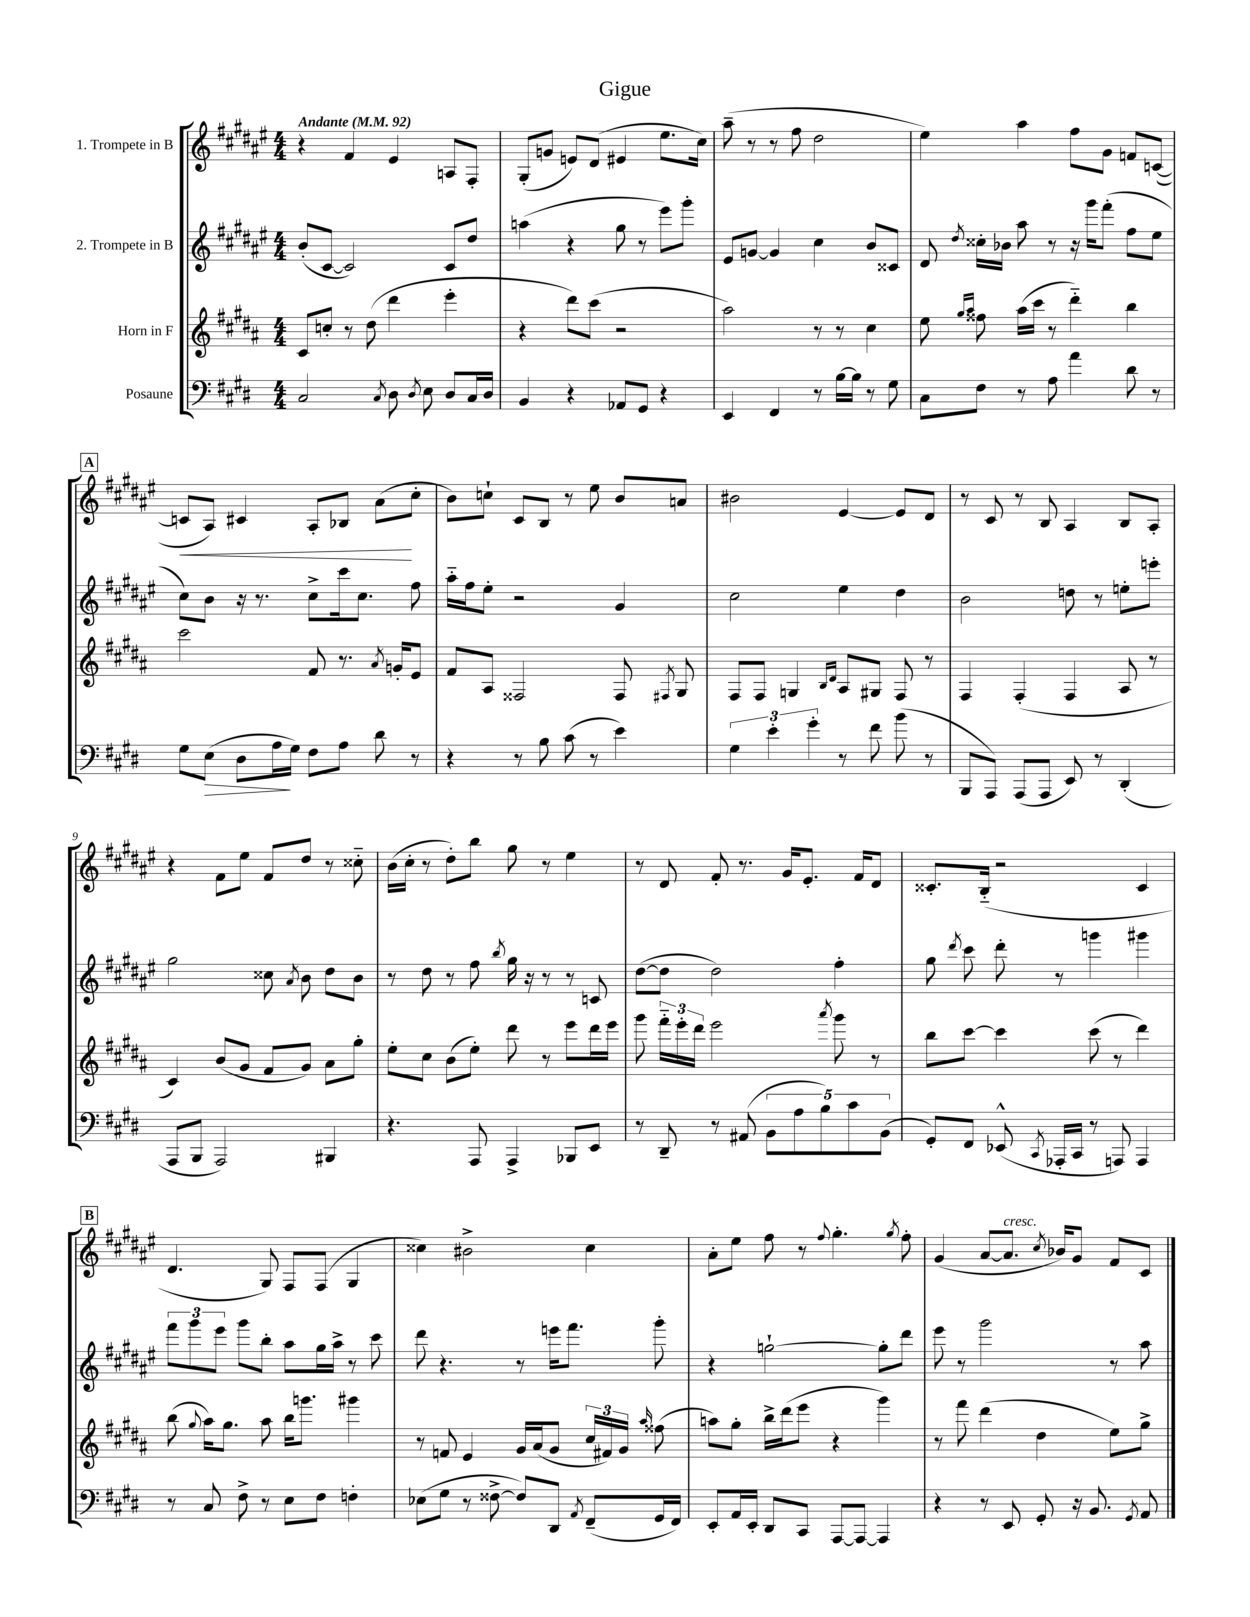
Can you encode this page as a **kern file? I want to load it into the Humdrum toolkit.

**kern	**kern	**kern	**kern
*staff4	*staff3	*staff2	*staff1
*clefF4	*clefG2	*clefG2	*clefG2
*k[f#c#g#d#]	*k[f#c#g#d#a#]	*k[f#c#g#d#a#e#]	*k[f#c#g#d#a#e#]
*M4/4	*M4/4	*M4/4	*M4/4
*MM92	*MM92	*MM92	*MM92
2C#	8c#	(8b'	4r
.	8cc'	[8c#	.
.	8r	2c#])	4f#
.	(8dd#	.	.
8qC#	.	.	.
8D#	4ddd#	.	4e#
8qD#	.	.	.
8E	.	.	.
8D#	4eee'	8c#	8A
16C#	.	8dd#	8F#'
16D#	.	.	.
=	=	=	=
4BB	4r	(4aa	(8G#'
.	.	.	8g
4r	8ddd#)	4r	8e)
.	(8ccc#	.	(8d#
8AA-	2r	8gg#	4e#
8GG#	.	8r	.
4r	.	8eee#)	8.ee#
.	.	8ggg#'	.
.	.	.	16cc#)
=	=	=	=
4EE	2aa#)	8e#	(8aa#~
.	.	[8g	8r
4FF#	.	4g]	8r
.	.	.	8ff#
8r	8r	4cc#	2dd#
[16B	8r	.	.
16B]	.	.	.
8r	4cc#	8b	.
8G#	.	8c##	.
=	=	=	=
8C#	8ee	8d#	4ee#)
.	16qqgg#	.	.
.	16qqaa#	8qdd#	.
8F#	8ff##	16cc##'	.
.	.	16b-	.
8r	(16aa#	8aa#	4aa#
.	16ccc#	.	.
8A	8r	8r	.
4a	4ddd#'~)	16r	8ff#
.	.	16ggg#	.
.	.	(8fff#'	8g#
8d#	4bb	8ff#	8f
8r	.	8ee#	([8c
=	=	=	=
8G#	2ccc#	8cc#)	8c]
(8E	.	8b	8A#)
8D#	.	16r	4c#
.	.	8.r	.
16A	.	.	.
16G#)	.	.	.
8F#	8f#	8cc#^	8A#'
8A	8.r	16ccc#	8B-
.	.	8.cc#	.
8d#	.	.	(8a#
.	8qa#	.	.
.	16g'	.	.
8r	8e	8ff#	8cc#'
=	=	=	=
4r	8f#	16aa#'~	8b)
.	.	16ff#	.
.	8A#	8ee#'	8cc`
8r	2F##	2r	8c#
8B	.	.	8B
(8c#	.	.	8r
8r	.	.	8ee#
4e)	8F##	4g#	8b
.	8qF#	.	.
.	8G#	.	8a
=	=	=	=
6G#	8F#	2cc#	2b#
.	8F#	.	.
6e'	.	.	.
.	4G	.	.
6g#'	.	.	.
.	16qqB	.	.
.	16qqd#	.	.
8r	8A#	4ee#	[4e#
8f#	8G#	.	.
(8b	8F#	4dd#	8e#]
8r	8r	.	8d#
=	=	=	=
8BBB	4F#	2b	8r
8AAA)	.	.	8c#
(8AAA	(4F#'	.	8r
8AAA	.	.	8B
8EE)	4F#	8dd	4A#
8r	.	8r	.
(4DD#'	8A#	8ee'	8B
.	8r	8eee'	8A#'
=	=	=	=
8AAA	4c#)	2gg#	4r
8BBB	.	.	.
2AAA)	(8b	.	8f#
.	8g#	.	8ee#
.	8f#	8cc##	8f#
.	.	8qa#	.
.	8g#)	8b	8dd#
4BBB#	8a#	8dd#	8r
.	8gg#'	8b	8cc##'~
=	=	=	=
4.r	8ee'	8r	(16b
.	.	.	16cc#'
.	8cc#	8dd#	8r
.	(8b	8r	8dd#')
8AAA	8ee')	8ff#	8bb
.	.	8qbb	.
4AAA^	8ddd#	16gg#	8gg#
.	.	16r	.
.	8r	8r	8r
8BBB-	8eee	8r	4ee#
8EE	16ddd#	8c	.
.	16eee	.	.
=	=	=	=
8r	8ggg#	([8dd#	8r
8DD#~	24fff#'~	8dd#]	8d#
.	24eee'	.	.
.	24ddd#	.	.
8r	2eee	2dd#)	8f#'
(8AA#	.	.	8.r
10BB	.	.	.
.	.	.	16g#
10A	.	.	.
.	.	.	8.e#'
10B)	.	.	.
.	8qaaa#	.	.
.	8ggg#	4ff#'	.
10c#	.	.	.
.	.	.	16f#
.	8r	.	8d#
(10BB	.	.	.
=	=	=	=
8GG#')	8bb	8gg#	8.c##'
.	.	8qddd#	.
8FF#	[8ccc#	8ccc#	.
.	.	.	(16B'~
(8EE-^^	4ccc#]	8ddd#'	2r
8qCC#	.	.	.
16AAA-'	.	8r	.
16CC#	.	.	.
8r	(8ccc#	4ggg	.
8AAA)	8r	.	.
4AAA	4ddd#)	4ggg#	4c##
=	=	=	=
8r	(8bb	12fff#	4.d#
.	.	12ggg#	.
.	8qqgg#	.	.
8C#	16aa#)	.	.
.	.	12eee#	.
.	8.gg#	.	.
8F#^	.	8ggg#	.
8r	8aa#	8bb'	8G#)
8E	16bb	8aa#	8F#
.	8.ggg	.	.
8F#	.	16gg#	(8F#
.	.	16aa#^	.
4F'	4ggg#	8r	4G#
.	.	8ccc#	.
=	=	=	=
(8E-	8r	8ddd#	4cc##)
8G#	8f	4.r	.
8r	4e	.	2b#^
[8F##^	.	.	.
8F##])	16g#	8r	.
.	(16a#	.	.
8DD#	8g#	16eee	.
.	.	8.fff#	.
8qAA	.	.	.
(8FF#~	24cc#	.	4cc##
.	24f#)	.	.
.	24g#	.	.
.	16qqaa#	.	.
16GG#	(8ff##	8ggg#'	.
16FF#)	.	.	.
=	=	=	=
8EE'	8aa)	4r	8a#'
16AA	8gg#'	.	8ee#
16EE'	.	.	.
8DD#	16bb^	[2gg`	8ff#
.	(16ddd#	.	.
8CC#	8eee	.	8r
.	.	.	8qqff#
[8AAA	4r	.	4.gg#'
8AAA_	.	.	.
4AAA]	4ggg#)	8gg']	.
.	.	.	8qgg#
.	.	8ddd#	8ff#'
=	=	=	=
4r	8r	8eee#	(4g#
.	8fff#	8r	.
8r	(4ddd#	2ggg#	[8a#
8EE	.	.	8.a#]
8GG#'	4dd#	.	.
.	.	.	8qcc#
.	.	.	16b-)
16r	.	.	8g#
8.BB	.	.	.
.	8ee)	8r	8f#
8qGG#	.	.	.
8AA	8gg#^	8aa#	8c#
==	==	==	==
*-	*-	*-	*-
